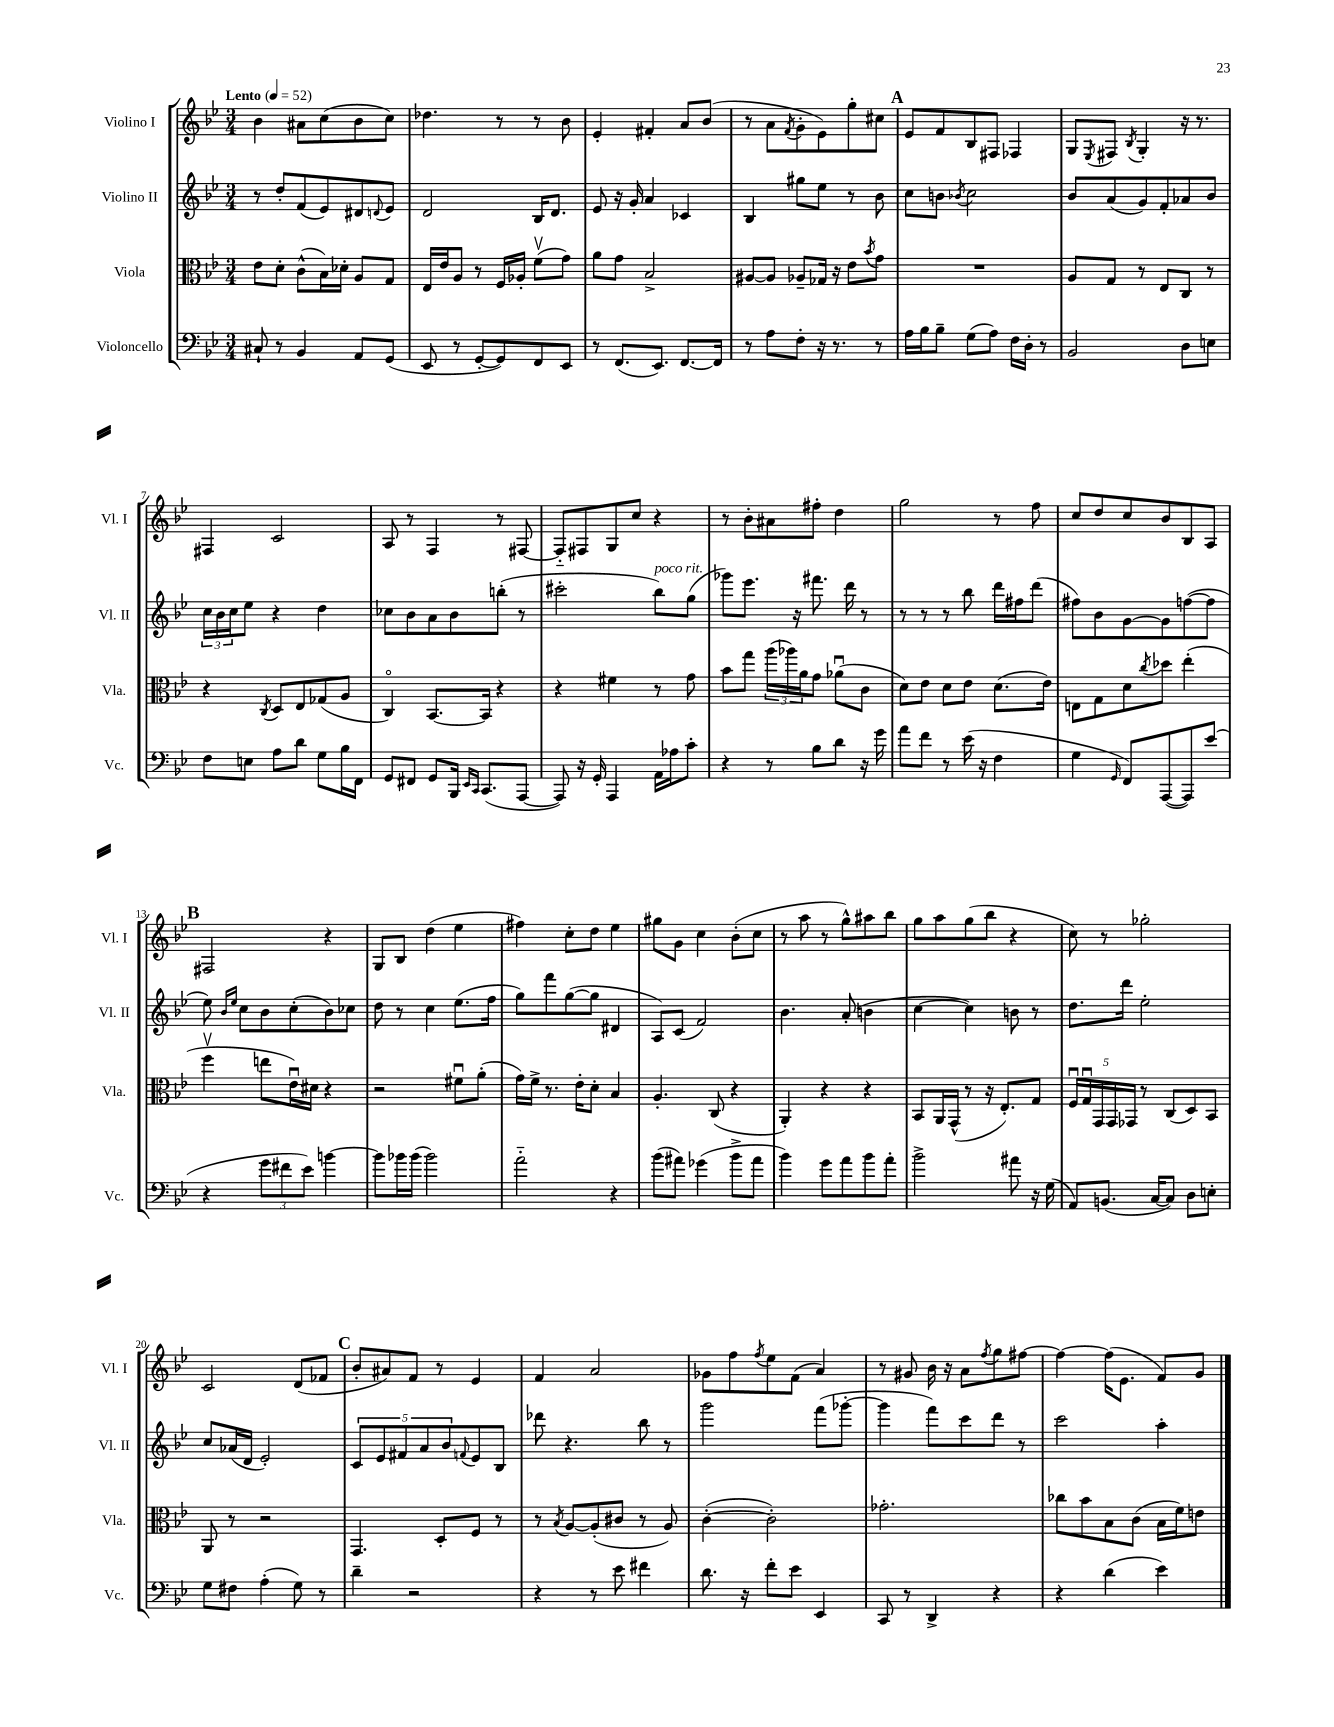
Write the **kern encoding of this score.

**kern	**kern	**kern	**kern
*staff4	*staff3	*staff2	*staff1
*clefF4	*clefC3	*clefG2	*clefG2
*k[b-e-]	*k[b-e-]	*k[b-e-]	*k[b-e-]
*M3/4	*M3/4	*M3/4	*M3/4
*MM52	*MM52	*MM52	*MM52
8C#`/	8e-\L	8r	4b-\
8r	8d'\J	8dd'/L	.
4BB-/	(8c^^\L	(8f/	8a#\L
.	16B-\L)	8e-/)	(8cc\
.	16d-'\JJ	.	.
8AA/L	8A/L	8d#/	8b-\
.	.	8qqd/	.
(8GG/J	8G/J	8e-/J	8cc\J)
=	=	=	=
8EE-/	16E-/LL	2d/	4.dd-\
.	16e-/J	.	.
8r	8A/J	.	.
[8GG'/L	8r	.	.
8GG/])	16F/LL	.	8r
.	16A-'/JJ	.	.
8FF/	(8fv\L	16B-/LK	8r
.	.	8.d/J	.
8EE-/J	8g\J)	.	8b-\
=	=	=	=
8r	8a\L	8e-/	4e-'/
(8.FF/L	8g\J	16r	.
.	.	16g'/	.
.	2B-^/	4a/	4f#'/
8.EE-/J)	.	.	.
[8.FF/L	.	4c-/	8a/L
.	.	.	(8b-/J
16FF/]Jk	.	.	.
=	=	=	=
8r	[8A#/L	4B-/	8r
8A\L	8A#/]J	.	8a\L
.	.	.	8qf/
8F'\J	8A-~/L	8gg#\L	8g'\
16r	16G-/Jk	8ee-\J	8e-\)
8.r	16r	.	.
.	8e-\L	8r	8gg'\
.	8qb-/	.	.
8r	8g\J	8b-\	8cc#\J
=	=	=	=
16A\LL	2.r	8cc\L	8e-/L
16B-\J	.	.	.
8B-~\J	.	8b\J	8f/
.	.	8qb-/	.
(8G\L	.	2cc\	8B-/
8A\J)	.	.	8F#/J
16F\LL	.	.	4F-/
16D'\JJ	.	.	.
8r	.	.	.
=	=	=	=
2BB-/	8A/L	8b-/L	8G/L
.	.	.	8qE-/
.	8G/J	(8a/	8F#/J
.	.	.	8qB-/
.	8r	8g/)	4G'/
.	8E-/L	8f'/	.
8D\L	8C/J	8a-/	16r
.	.	.	8.r
8E\J	8r	8b-/J	.
=	=	=	=
8F\L	4r	24cc\LL	4F#/
.	.	24b-\	.
.	.	24cc\J	.
8E\J	.	8ee-\J	.
.	8qC/	.	.
8A\L	8D/L	4r	2c/
8d\J	8E-/	.	.
8G\L	(8G-/	4dd\	.
16B-\L	8A/J	.	.
16FF\JJ	.	.	.
=	=	=	=
8GG/L	4Co/)	8cc-\L	8A/
8FF#/J	.	8b-\	8r
8GG/L	[8.BB-/L	8a\	4F/
16BBB-/Jk	.	8b-\	.
16qqEE-/LL	.	.	.
16qqCC/JJ	.	.	.
(8.CC/L	16BB-/]Jk	.	.
.	4r	(8bb'\J	8r
[8AAA/J	.	8r	[8F#/
=	=	=	=
8AAA/])	4r	2ccc#'\	8F#'~/]L
16r	.	.	8F#/
16GG'/	.	.	.
4AAA/	4f#\	.	8G/
.	.	.	8cc/J
16AA\LL	8r	8bb-\L)	4r
16A-\J	.	.	.
8c'\J	8g\	(8gg\J	.
=	=	=	=
4r	8b-\L	8ggg-\L)	8r
.	8gg\J	8.eee-\J	8b-'\L
8r	(24aa\LL	.	8a#\
.	24aa-\)	.	.
.	.	16r	.
.	24a\J	.	.
8B-\L	8g\J	8.fff#\	8ff#'\J
8d\J	(8a-u\L	.	4dd\
.	.	16ddd\	.
16r	8c\J	8r	.
16g\	.	.	.
=	=	=	=
8a\L	8d\L)	8r	2gg\
8f\J	8e-\J	8r	.
8r	8d\L	8r	.
(16e-\	8e-\J	8bb-\	.
16r	.	.	.
4F\	(8.d\L	16ddd\LL	8r
.	.	16ff#\J	.
.	.	(8ddd\J	8ff\
.	16e-\Jk)	.	.
=	=	=	=
4G\	8E\L	8ff#\L)	8cc/L
.	8G\	8b-\	8dd/
16qqGG/	.	.	.
8FF/L)	8d\	[8g\	8cc/
.	8qcc/	.	.
([8AAA/	8dd-\J	8g\]	8b-/
8AAA/])	(4ee-'\	([8ff\	8B-/
(8e-/J	.	8ff\]J	8A/J
=	=	=	=
4r	4ffv\	8ee-\)	2F#/
.	.	16qqb-/LL	.
.	.	16qqee-/JJ	.
.	.	8cc\L	.
12g\L	8ee\L	8b-\	.
12f#\	.	.	.
.	16e-u\L)	(8cc'\	.
12e-\J)	.	.	.
.	16d#\JJ	.	.
[4b\	4r	8b-\)	4r
.	.	8cc-\J	.
=	=	=	=
8b\]L	2r	8dd\	8G/L
16b-\L	.	8r	8B-/J
(16b-\JJ	.	.	.
2b-\)	.	4cc\	(4dd\
.	8f#u\L	(8.ee-\L	4ee-\
.	(8a'\J	.	.
.	.	16ff\Jk	.
=	=	=	=
2a'~\	16g\LL)	8gg\L)	4ff#\)
.	16f^\JJ	.	.
.	8.r	8fff\	.
.	.	([8gg\	8cc'\L
.	16e-'\LK	.	.
.	8d'\J	8gg\]J	8dd\J
4r	4B-/	4d#/	4ee-\
=	=	=	=
(8b-\L	4.A'/	8A/L)	8gg#\L
8a#\J)	.	(8c/J	8g\J
(4g-\	.	2f/)	4cc\
.	(8C/	.	.
8b-^\L	4r	.	(8b-'\L
8a#\J	.	.	8cc\J
=	=	=	=
4b-\)	4AA'/)	4.b-\	8r
.	.	.	8aa\
8g\L	4r	.	8r
8a\	.	(8a'/	8gg^^\L)
8b-\	4r	4b\	8aa#\
8a'\J	.	.	8bb-\J
=	=	=	=
2b-^\	8BB-/L	[4cc\	8gg\L
.	16AA/L	.	8aa\
.	(16GG^^/JJ	.	.
.	8r	4cc\])	(8gg\
.	16r	.	8bb-\J
.	8.E-'/L)	.	.
8a#\	.	8b\	4r
16r	8G/J	8r	.
(16G\	.	.	.
=	=	=	=
8AA/L)	20Fu/LL	8.dd\L	8cc\)
.	20Gu/	.	.
.	20GG/	.	.
(8.BB/J	.	.	8r
.	20GG/	.	.
.	.	16ddd\Jk	.
.	20GG-/JJ	.	.
.	8r	2ee-'\	2gg-'\
[16C/LK	.	.	.
8C/]J)	(8C/L	.	.
8D\L	8D/)	.	.
8E'\J	8BB-/J	.	.
=	=	=	=
8G\L	8AA/	8cc/L	2c/
8F#\J	8r	(16a-/L	.
.	.	16d/JJ	.
(4A'\	2r	2e-'/)	.
8G\)	.	.	(8d/L
8r	.	.	8f-/J
=	=	=	=
4d~\	4.GG/	10c/L	8b-'/L
.	.	10e-/	.
.	.	.	8a#/)
.	.	10f#/	.
2r	.	.	8f/J
.	.	10a/	.
.	8D'/L	.	8r
.	.	10b-/	.
.	.	8qqf/	.
.	8F/J	8e-/	4e-/
.	8r	8B-/J	.
=	=	=	=
4r	8r	8ddd-\	4f/
.	8qB-/	.	.
.	[8A/L	4.r	.
8r	(8A'/]	.	2a/
8e-\	8c#/J	.	.
4f#\	8r	8bb-\	.
.	8A/)	8r	.
=	=	=	=
8.d\	([4c'\	2ggg\	8g-\L
.	.	.	8ff\
16r	.	.	.
.	.	.	8qff/
8f'\L	2c'\])	.	8ee-\
8e-\J	.	.	(8f\J
4EE-/	.	(8fff\L	4a/)
.	.	[8ggg-'\J	.
=	=	=	=
8CC/	2.g-'\	4ggg-\]	8r
8r	.	.	8g#/
4DD^/	.	8fff\L)	16b-\
.	.	.	16r
.	.	8ccc\	8a\L
.	.	.	8qff/
4r	.	8ddd\J	8gg\
.	.	8r	[8ff#\J
=	=	=	=
4r	8cc-\L	2ccc\	4ff#\_
.	8b-\	.	.
(4d\	8B-\	.	(16ff#\]LK
.	.	.	8.e-\J
.	(8c\J	.	.
4e-\)	16B-\LL	4aa'\	8f/L)
.	16f\J)	.	.
.	8e\J	.	8g/J
==	==	==	==
*-	*-	*-	*-
